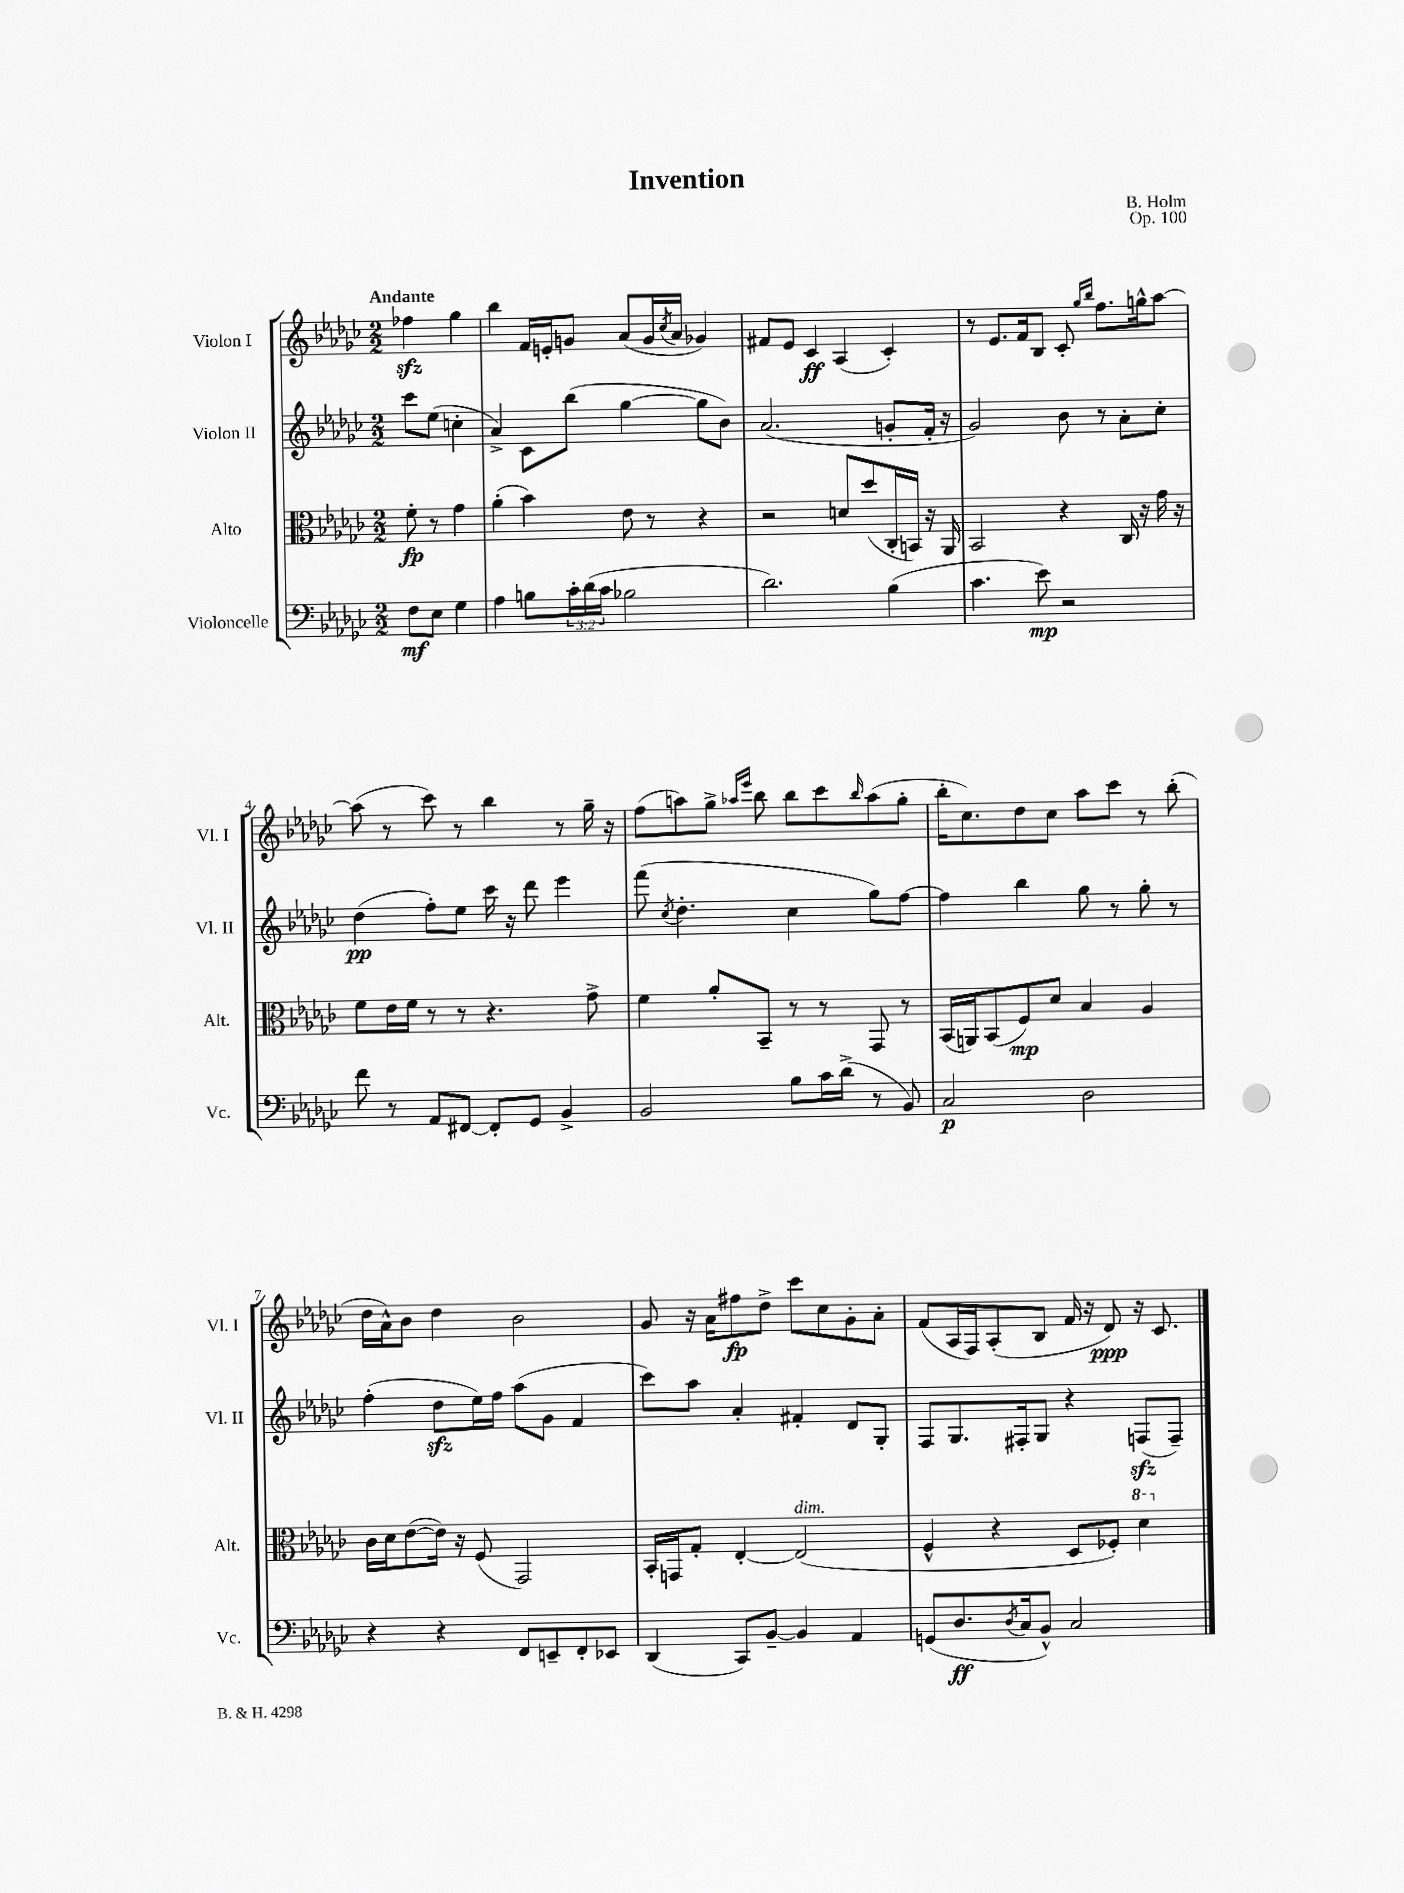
\header { title = "Invention" composer = "B. Holm" opus = "Op. 100" }
<<
\new StaffGroup <<
\new Staff = "s0" \with { instrumentName = "Violon I" shortInstrumentName = "Vl. I" } {
    \clef treble \key ges \major \numericTimeSignature \time 2/2 \partial 2 \tempo "Andante"
    fes''4\sfz ges''4 |
    bes''4 f'16 e'16-. g'8 aes'8( g'16 \acciaccatura { ces''8 } aes'16 ges'4) |
    fis'8 ees'8 ces'4\ff aes4( ces'4-.) |
    r8 ees'8. f'16 bes8 ces'8-. \grace { ges''16 bes''16 } f''8. g''16-^ aes''8~ |
    aes''8( r8 ces'''8) r8 bes''4 r8 ges''16-- r16 |
    f''8( a''8) ges''8-> \grace { aes''16 ees'''16 } bes''8 bes''8 ces'''8 \grace { bes''16 } aes''8( ges''8-. |
    bes''16-. ces''8.) des''8 ces''8 aes''8 ces'''8 r8 bes''8-.( |
    des''16 aes'16-^) bes'8 des''4 bes'2 |
    ges'8 r16 aes'16 fis''8\fp des''8-> ces'''8 ces''8 ges'8-. aes'8-. |
    f'8( aes16 f16) aes8-.( bes8 f'16 r16 des'8\ppp) r16 ces'8. \bar "|." |
}
\new Staff = "s1" \with { instrumentName = "Violon II" shortInstrumentName = "Vl. II" } {
    \clef treble \key ges \major \numericTimeSignature \time 2/2 \partial 2
    ces'''8 ees''8( c''4-. |
    aes'4->) ces'8 bes''8( ges''4~ ges''8 bes'8) |
    aes'2.( g'8-. f'16-. r16 |
    ges'2) bes'8 r8 aes'8-. ces''8-. |
    des''4\pp( f''8-.) ees''8 ces'''16 r16 des'''8 ees'''4 |
    f'''8( \acciaccatura { ces''8 } des''4.-. ces''4 ges''8) f''8~ |
    f''4 bes''4 ges''8 r8 ges''8-. r8 |
    f''4-.( des''8\sfz ees''16) f''16 aes''8( ges'8 f'4 |
    ces'''8) aes''8 aes'4-. fis'4-. des'8 ges8-. |
    f8 ges8. fis16-. ges8 r4 f8\sfz( f8--) \bar "|." |
}
\new Staff = "s2" \with { instrumentName = "Alto" shortInstrumentName = "Alt." } {
    \clef alto \key ges \major \numericTimeSignature \time 2/2 \partial 2
    f'8-.\fp r8 ges'4 |
    aes'4-.( bes'4) ees'8 r8 r4 |
    r2 d'8 des''8( ces16-. b,16) r16 aes,16 |
    bes,2 r4 ces16 r16 ges'16 r16 |
    f'8 ees'16 f'16 r8 r8 r4. ges'8-> |
    f'4 aes'8-. bes,8-- r8 r8 ges,8 r8 |
    bes,16( a,16) bes,8( f8\mp) des'8 bes4 aes4 |
    ces'16 des'16 ees'8~( ees'16) r16 f8( ges,2) |
    bes,16-. g,16 ges8-. ees4~-. ees2^\markup { \italic "dim." }( |
    f4-^ r4 des8 fes8-.) \ottava #1 des''4 \ottava #0 \bar "|." |
}
\new Staff = "s3" \with { instrumentName = "Violoncelle" shortInstrumentName = "Vc." } {
    \clef bass \key ges \major \numericTimeSignature \time 2/2 \override Staff.TupletNumber.text = #tuplet-number::calc-fraction-text \partial 2
    f8\mf ees8 ges4 |
    aes4 b8 \tuplet 3/2 { ces'16-. des'16( ces'16 } bes2 |
    des'2.) bes4( |
    ces'4. ees'8\mp) r2 |
    f'8 r8 aes,8 fis,8~ fis,8-. ges,8 bes,4-> |
    bes,2 bes8 ces'16 des'16->( r8 bes,8) |
    ces2\p des2 |
    r4 r4 f,8 e,8-- f,8-. ees,8 |
    des,4( ces,8) bes,8~-- bes,4 aes,4 |
    g,8( des8.\ff \acciaccatura { des8 } ces16 bes,8-^) ces2 \bar "|." |
}
>>
>>
